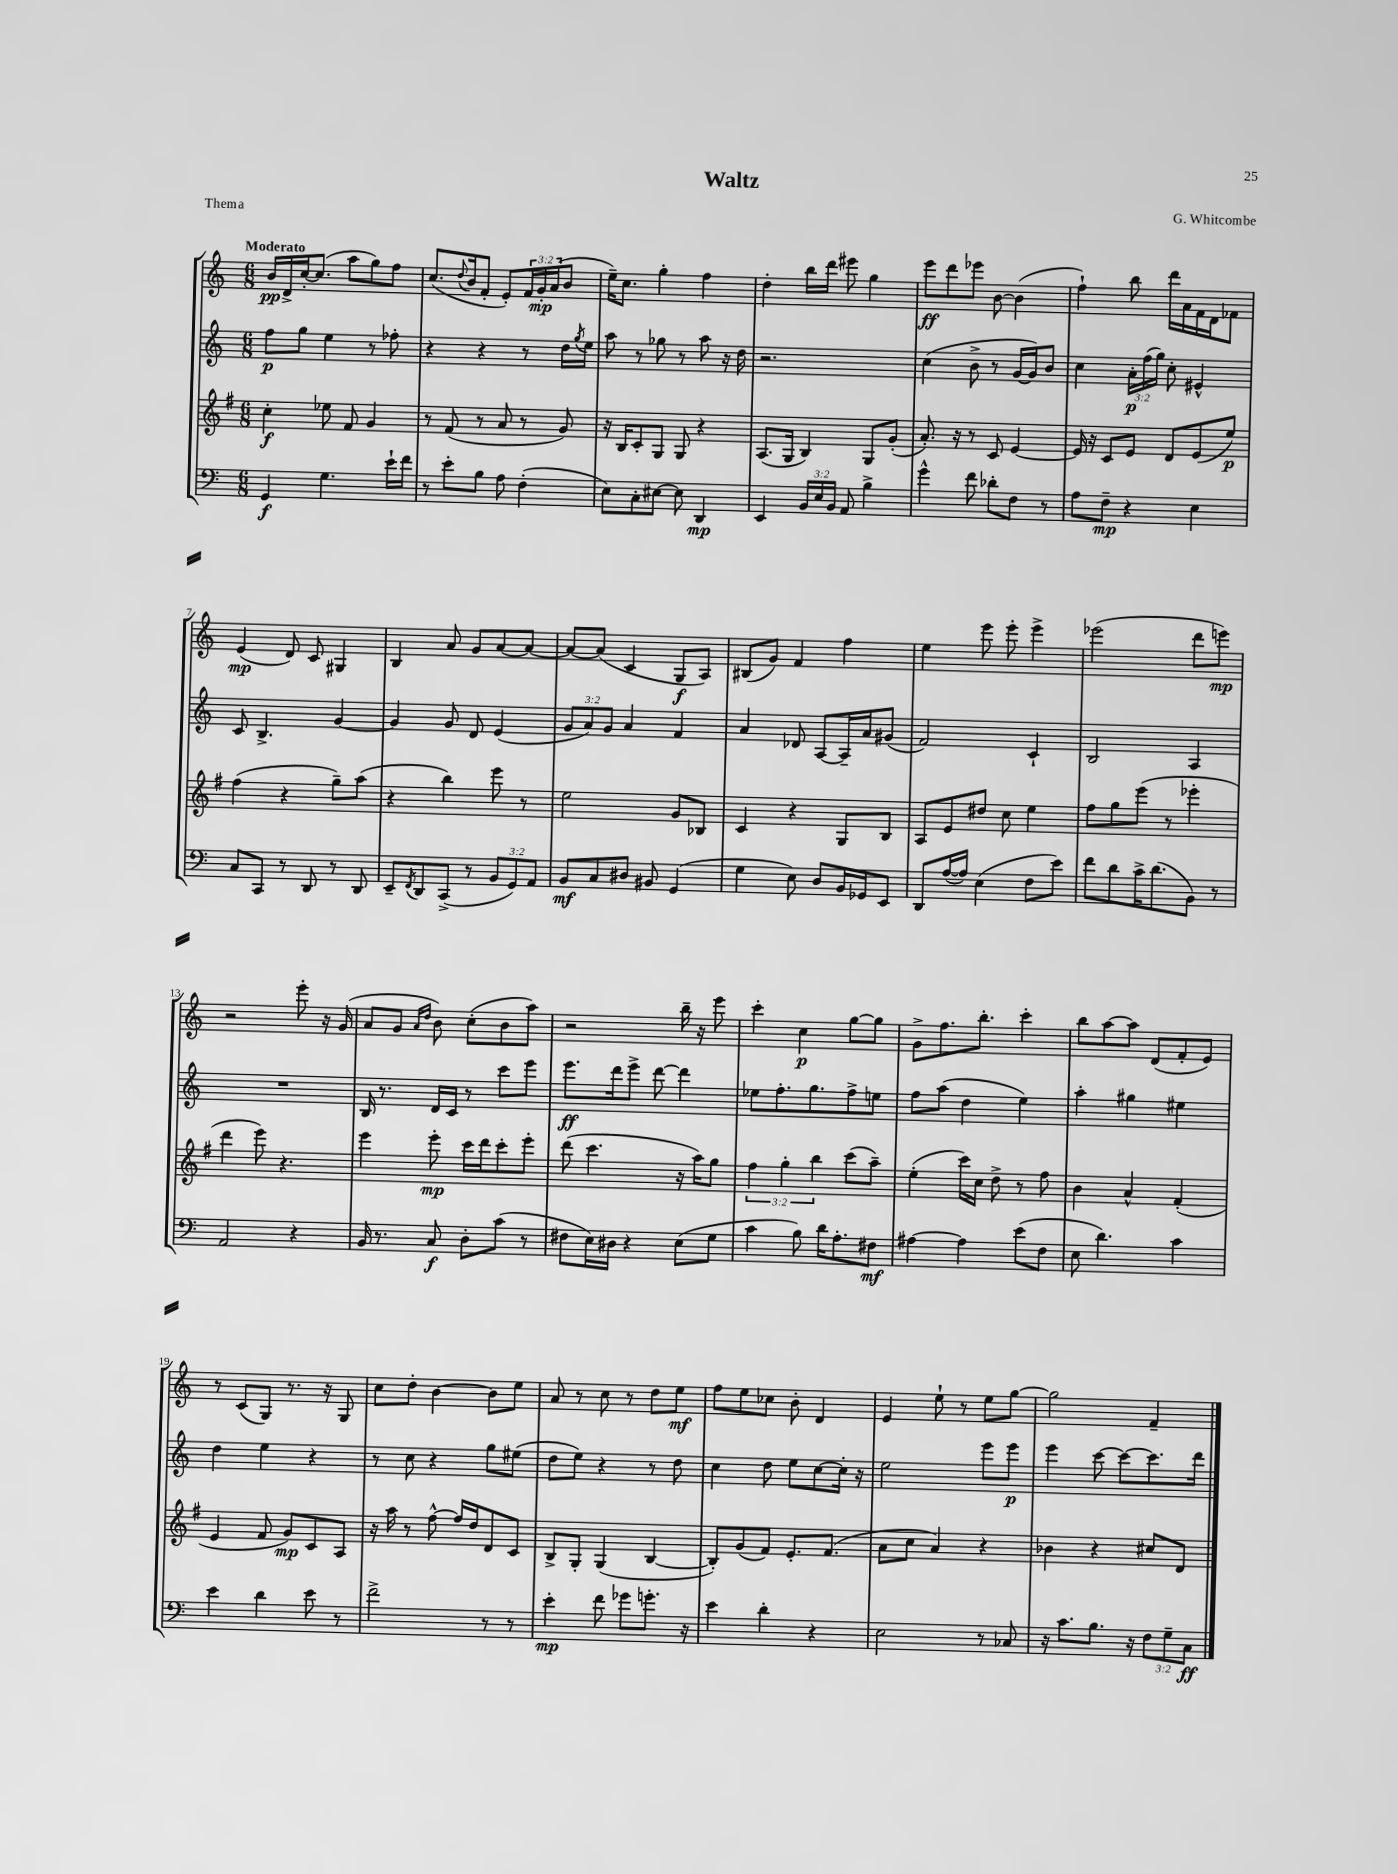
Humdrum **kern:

**kern	**dynam	**kern	**dynam	**kern	**dynam	**kern	**dynam
*part4	*part4	*part3	*part3	*part2	*part2	*part1	*part1
*staff4	*staff4	*staff3	*staff3	*staff2	*staff2	*staff1	*staff1
*clefF4	*	*clefG2	*	*clefG2	*	*clefG2	*
*k[]	*	*k[f#]	*	*k[]	*	*k[]	*
*M6/8	*	*M6/8	*	*M6/8	*	*M6/8	*
=1	=1	=1	=1	=1	=1	=1	=1
!	!	!	!	!	!	!LO:TX:a:B:t=Moderato	!
4GG/	f	4cc'\	f	8ff\L	p	16b/LL	pp
.	.	.	.	.	.	16d^/	.
.	.	.	.	8gg\J	.	[16cc'/J	.
.	.	.	.	.	.	(8.cc/J]	.
4.G\	.	8ee-X\	.	4ee\	.	.	.
.	.	8f#/	.	.	.	8aa\L	.
.	.	4g/	.	8r	.	8gg\)	.
16e`\LL	.	.	.	8ff-X'\	.	8ff\J	.
16f\JJ	.	.	.	.	.	.	.
=2	=2	=2	=2	=2	=2	=2	=2
8r	.	8r	.	4r	.	(8.cc/L	.
8e'\L	.	(8f#/	.	.	.	.	.
.	.	.	.	.	.	8qqdd/	.
.	.	.	.	.	.	16b/k	.
8B\J	.	8r	.	4r	.	8f'/J	.
8A\	.	8a/	.	.	.	8e'/L)	.
(4F'\	.	8r	.	8r	.	24f/L	.
.	.	.	.	.	.	24g'/	mp
.	.	.	.	.	.	(24a/J	.
.	.	8g/)	.	16dd\LL	.	8b/J	.
.	.	.	.	8qgg/	.	.	.
.	.	.	.	16ee\JJ	.	.	.
=3	=3	=3	=3	=3	=3	=3	=3
8E\L)	.	16r	.	8aa\	.	16ee~\KL)	.
.	.	16B/KL	.	.	.	8.cc\J	.
8C'\	.	8c'/	.	8r	.	.	.
[8E#X\J	.	8G/J	.	8gg-X\	.	4gg'\	.
8E#\]	.	8G/	.	8r	.	.	.
4DD/	mp	4r	.	8aa\	.	4ff\	.
.	.	.	.	16r	.	.	.
.	.	.	.	16dd\	.	.	.
=4	=4	=4	=4	=4	=4	=4	=4
4EE/	.	(8.A/L	.	2.r	.	4dd'\	.
.	.	16G/Jk	.	.	.	.	.
24BB/LL	.	4B/)	.	.	.	16bb\LL	.
24E/	.	.	.	.	.	.	.
.	.	.	.	.	.	16ddd\JJ	.
24BB/JJ	.	.	.	.	.	.	.
8AA/	.	.	.	.	.	8eee#X\	.
4B^\	.	8G/L	.	.	.	4gg\	.
.	.	(8g'/J	.	.	.	.	.
=5	=5	=5	=5	=5	=5	=5	=5
4g^^\	.	8.a'/)	.	(4cc\	.	8eee\L	ff
.	.	.	.	.	.	8ddd\	.
.	.	16r	.	.	.	.	.
8f\	.	8r	.	8b^\	.	8eee-X\J	.
8d-X'\L	.	8c/	.	8r	.	[8b\	.
8F\J	.	[4e/	.	[16g/LL	.	(4b\]	.
.	.	.	.	16g/J])	.	.	.
8r	.	.	.	8b/J	.	.	.
=6	=6	=6	=6	=6	=6	=6	=6
8A\L	.	16e/]	.	4cc\	.	4ff`\)	.
.	.	16r	.	.	.	.	.
8F~\J	mp	8c/L	.	.	.	.	.
4r	.	8e/J	.	24a'\LL	p	8bb\	.
.	.	.	.	(24ff\	.	.	.
.	.	.	.	24gg\JJ)	.	.	.
.	.	8d/L	.	8cc'\	.	16ddd\LL	.
.	.	.	.	.	.	16a\	.
4E\	.	(8e/	.	4e#X^^/	.	16f\	.
.	.	.	.	.	.	16d\J	.
.	.	8ee/J)	p	.	.	8f-X\J	.
!!LO:LB:g=z
=7	=7	=7	=7	=7	=7	=7	=7
8C/L	.	(4ff#\	.	8c/	.	(4e/	mp
8CC/J	.	.	.	4.B^/	.	.	.
8r	.	4r	.	.	.	8d/)	.
8DD/	.	.	.	.	.	8c/	.
8r	.	8gg~\L)	.	[4g/	.	4G#X/	.
8DD/	.	(8aa\J	.	.	.	.	.
=8	=8	=8	=8	=8	=8	=8	=8
8EE~/L	.	4r	.	4g/]	.	4B/	.
8qFF/	.	.	.	.	.	.	.
8DD/	.	.	.	.	.	.	.
(8CC^/J	.	4bb\)	.	8g/	.	8a/	.
8r	.	.	.	8d/	.	8g/L	.
12BB/L	.	8eee\	.	(4e/	.	[8a/	.
12GG/)	.	.	.	.	.	.	.
.	.	8r	.	.	.	8a/J_	.
12AA/J	.	.	.	.	.	.	.
=9	=9	=9	=9	=9	=9	=9	=9
8BB/L	mf	2ee\	.	12g/L	.	8a/L_	.
.	.	.	.	12a/)	.	.	.
8C/	.	.	.	.	.	(8a/J]	.
.	.	.	.	12g/J	.	.	.
8D#X/J	.	.	.	4a/	.	4c/	.
8BB#X/	.	.	.	.	.	.	.
(4GG/	.	8g/L	.	4f/	.	8G/L	f
.	.	8B-X/J	.	.	.	8A/J)	.
=10	=10	=10	=10	=10	=10	=10	=10
4G\	.	4c/	.	4a/	.	(8B#X/L	.
.	.	.	.	.	.	8g/J)	.
8E\)	.	4r	.	8d-X/	.	4f/	.
8D/L	.	.	.	[8A/L	.	.	.
16BB/L	.	8G/L	.	16A~/L]	.	4ff\	.
16GG-X/J	.	.	.	16a/J	.	.	.
8EE/J	.	8B/J	.	(8g#X/J	.	.	.
=11	=11	=11	=11	=11	=11	=11	=11
8DD/L	.	8A/L	.	2f/)	.	4ee\	.
([16A/L	.	8e/	.	.	.	.	.
16A/JJ])	.	.	.	.	.	.	.
(4E\	.	8dd#X/J	.	.	.	8eee\	.
.	.	8cc\	.	.	.	8eee'\	.
8F\L	.	4ee\	.	4c`/	.	4eee^\	.
8e\J)	.	.	.	.	.	.	.
=12	=12	=12	=12	=12	=12	=12	=12
8f\L	.	8ff#\L	.	2B/	.	(2eee-X\	.
8d\	.	8gg\	.	.	.	.	.
16c^\K	.	(8eee\J	.	.	.	.	.
(8.d\	.	.	.	.	.	.	.
.	.	8r	.	.	.	.	.
8BB\J)	.	4eee-X'\	.	4A/	.	8ddd\L	.
8r	.	.	.	.	.	8eeen\J)	mp
!!LO:LB:g=z
=13	=13	=13	=13	=13	=13	=13	=13
2AA/	.	4ddd\	.	2.r	.	2r	.
.	.	8eee\)	.	.	.	.	.
.	.	4.r	.	.	.	.	.
4r	.	.	.	.	.	8eee'\	.
.	.	.	.	.	.	16r	.
.	.	.	.	.	.	(16g/	.
=14	=14	=14	=14	=14	=14	=14	=14
16BB/	.	4eee\	.	16B/	.	8a/L	.
8.r	.	.	.	8.r	.	.	.
.	.	.	.	.	.	8g/J	.
.	.	.	.	.	.	16qqa/LL	.
.	.	.	.	.	.	16qqdd/JJ	.
8C/	f	8eee'\	mp	16d/LL	.	8b\)	.
.	.	.	.	16c/JJ	.	.	.
8D'\L	.	16ccc\LL	.	8r	.	(8cc'\L	.
.	.	16ddd\J	.	.	.	.	.
(8c\J	.	8ccc'\	.	8ccc\L	.	8b\	.
8r	.	8eee'\J	.	8eee\J	.	8aa\J)	.
=15	=15	=15	=15	=15	=15	=15	=15
8F#X\L	.	(8ddd\	.	8.eee\L	ff	2r	.
16E\L)	.	4.ccc\	.	.	.	.	.
16D#X\JJ	.	.	.	16ddd\k	.	.	.
4r	.	.	.	8eee^\J	.	.	.
.	.	.	.	[8ddd\	.	.	.
(8E\L	.	16r	.	4ddd\]	.	16bb~\	.
.	.	16aa\KL)	.	.	.	16r	.
8G\J	.	8gg\J	.	.	.	8eee\	.
=16	=16	=16	=16	=16	=16	=16	=16
4c\	.	6ff#\	.	8ee-X\L	.	4ccc'\	.
.	.	.	.	8.ff'\	.	.	.
.	.	6gg'\	.	.	.	.	.
8B\)	.	.	.	.	.	4cc\	p
.	.	.	.	8.gg\	.	.	.
.	.	6bb\	.	.	.	.	.
16d\KL	.	.	.	.	.	.	.
8.A'\	.	.	.	.	.	.	.
.	.	(8ccc\L	.	8ff^\	.	[8gg\L	.
8F#X\J	mf	8aa~\J)	.	8een\J	.	8gg\J]	.
=17	=17	=17	=17	=17	=17	=17	=17
[4A#X\	.	(4ee'\	.	8ff\L	.	8g^\L	.
.	.	.	.	(8aa\J	.	8.ff\	.
4A#\]	.	16ccc\LL)	.	4dd\	.	.	.
.	.	16cc\JJ	.	.	.	8.bb'\J	.
.	.	8dd^\	.	.	.	.	.
(8e\L	.	8r	.	4ee\)	.	4ccc'\	.
8F\J	.	8ff#\	.	.	.	.	.
=18	=18	=18	=18	=18	=18	=18	=18
8E\	.	4b\	.	4aa'\	.	8bb\L	.
4.d\)	.	.	.	.	.	[8aa\	.
.	.	4a^^/	.	4gg#X\	.	8aa\J]	.
.	.	.	.	.	.	(8d/L	.
4c\	.	(4f#'/	.	4ee#X\	.	8f'/	.
.	.	.	.	.	.	8e/J)	.
!!LO:LB:g=z
=19	=19	=19	=19	=19	=19	=19	=19
4e\	.	4e/	.	4dd\	.	8r	.
.	.	.	.	.	.	(8c/L	.
4d\	.	8f#/	.	4ee\	.	8G/J)	.
.	.	8g/L)	mp	.	.	8.r	.
8e\	.	8c/	.	4r	.	.	.
.	.	.	.	.	.	16r	.
8r	.	8A/J	.	.	.	8G/	.
=20	=20	=20	=20	=20	=20	=20	=20
2f^\	.	16r	.	8r	.	8cc\L	.
.	.	16aa\	.	.	.	.	.
.	.	8r	.	8cc\	.	8dd'\J	.
.	.	[8ff#^^\	.	4r	.	[4b\	.
.	.	16ff#/LL]	.	.	.	.	.
.	.	16dd/J	.	.	.	.	.
8r	.	8d/	.	8gg\L	.	8b\L]	.
8r	.	8c/J	.	(8ee#X\J	.	8ee\J	.
=21	=21	=21	=21	=21	=21	=21	=21
4e'\	mp	8B^/L	.	8dd\L	.	8a/	.
.	.	8G'/J	.	8ee\J)	.	8r	.
8f\	.	(4G/	.	4r	.	8cc\	.
8g-X\L	.	.	.	.	.	8r	.
8.gn'\J	.	[4B/	.	8r	.	8dd\L	.
.	.	.	.	8dd\	.	8ee\J	mf
16r	.	.	.	.	.	.	.
=22	=22	=22	=22	=22	=22	=22	=22
4e\	.	8B'/L])	.	4cc\	.	8ff\L	.
.	.	(8g/	.	.	.	8ee\	.
4d'\	.	8f#/J)	.	8dd\	.	8cc-X\J	.
.	.	8.e'/L	.	8ee\L	.	8b'\	.
4r	.	.	.	[8cc\	.	4d/	.
.	.	(8.f#/J	.	.	.	.	.
.	.	.	.	16cc'\Jk]	.	.	.
.	.	.	.	16r	.	.	.
=23	=23	=23	=23	=23	=23	=23	=23
2E\	.	8a\L	.	2ee\	.	4e/	.
.	.	8cc\J	.	.	.	.	.
.	.	4a/)	.	.	.	8ee`\	.
.	.	.	.	.	.	8r	.
8r	.	4r	.	8eee\L	.	8ee\L	.
8C-X/	.	.	.	8eee\J	p	[8gg\J	.
=24	=24	=24	=24	=24	=24	=24	=24
16r	.	4b-X\	.	4eee\	.	2gg\]	.
8.c\L	.	.	.	.	.	.	.
8.B\J	.	4r	.	[8ccc\	.	.	.
.	.	.	.	8ccc\L_	.	.	.
16r	.	.	.	.	.	.	.
12F\L	.	8cc#X/L	.	8.ccc\]	.	4f~/	.
12G~\	.	.	.	.	.	.	.
.	.	8d/J	.	.	.	.	.
12C\J	ff	.	.	.	.	.	.
.	.	.	.	16ddd\Jk	.	.	.
==	==	==	==	==	==	==	==
*-	*-	*-	*-	*-	*-	*-	*-
